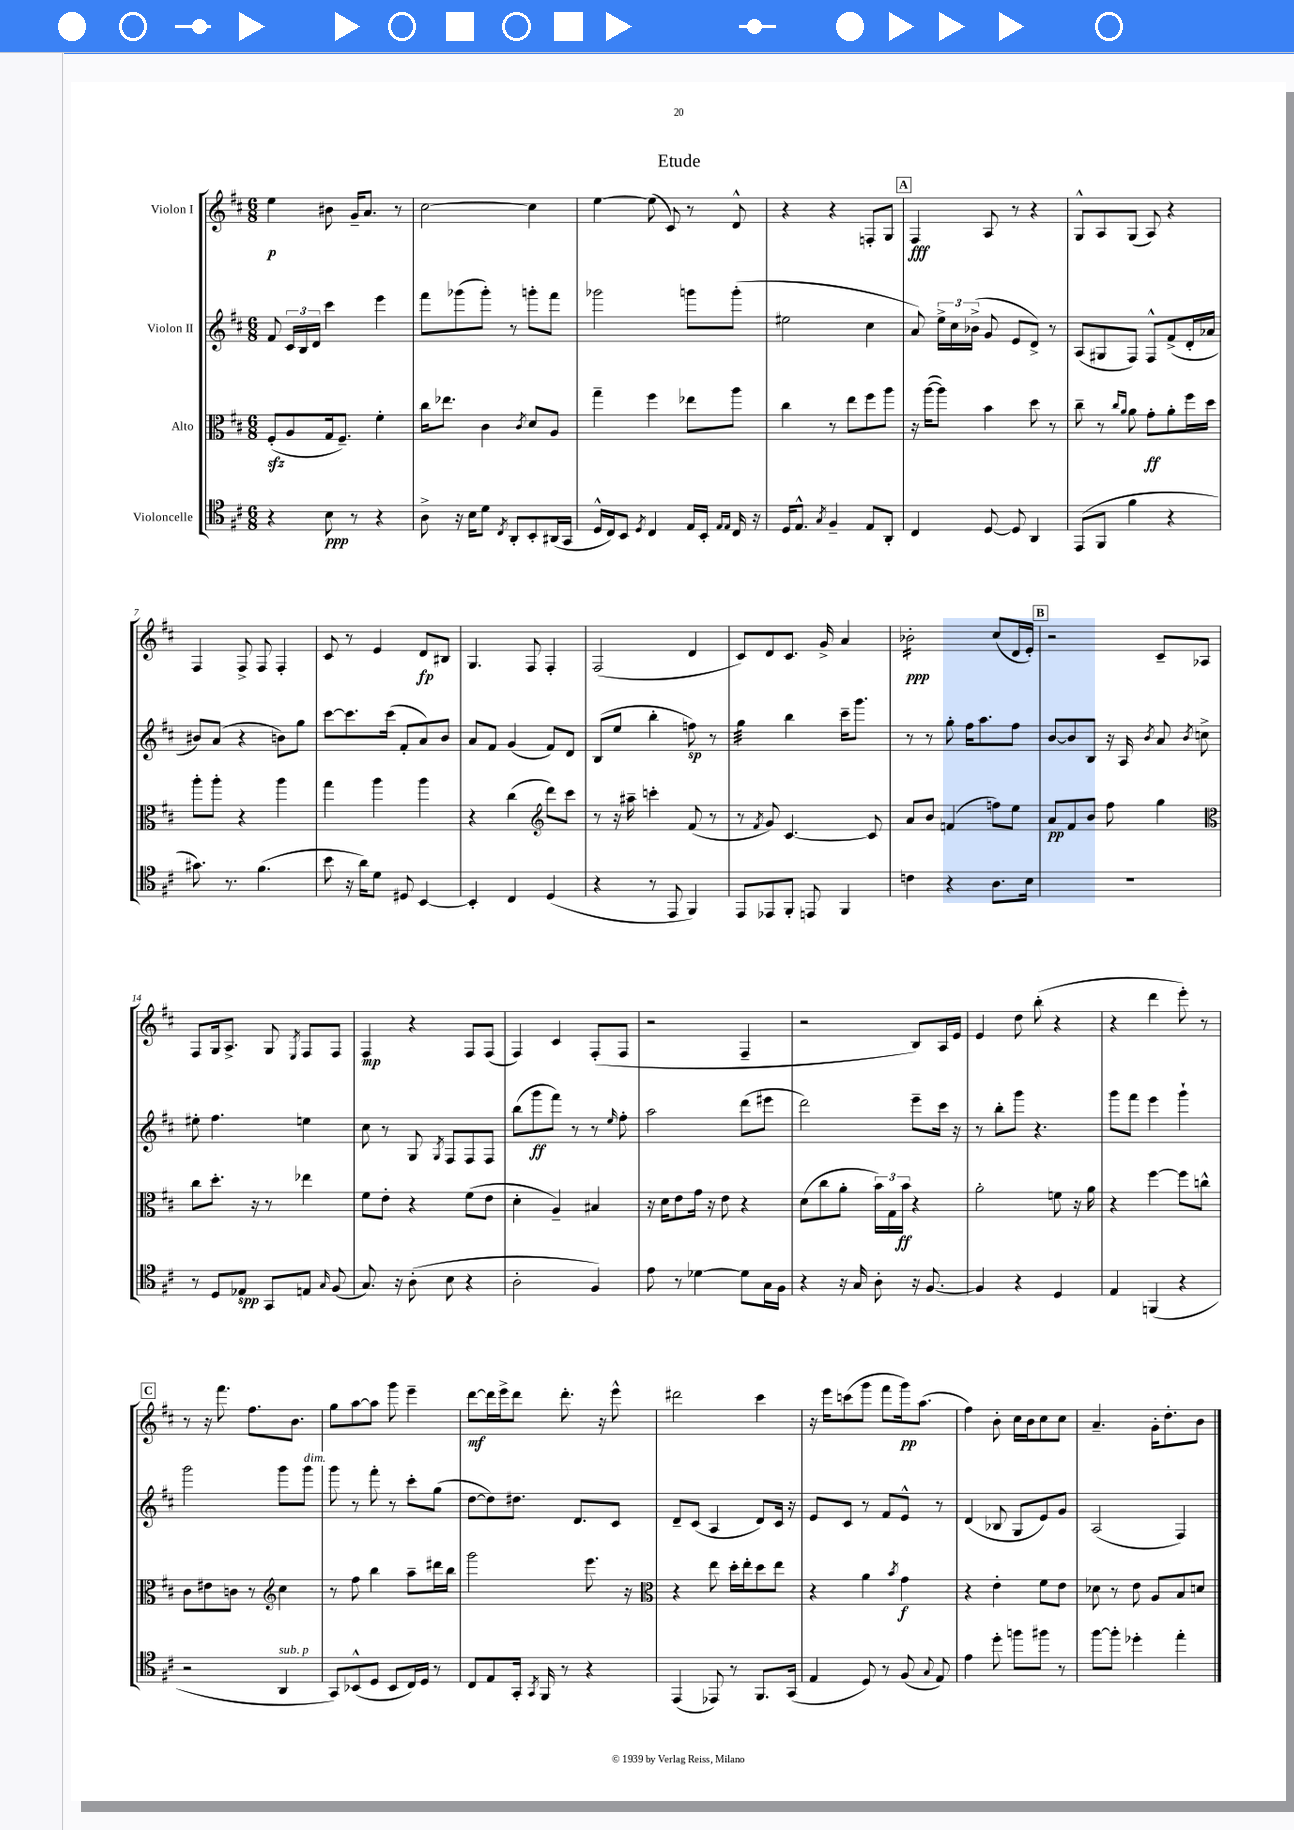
\header { title = "Etude" }
<<
\new StaffGroup <<
\new Staff = "s0" \with { instrumentName = "Violon I" } {
    \clef treble \key d \major \numericTimeSignature \time 6/8
    \autoBeamOff e''4\p bis'8 g'16[-- a'8.] r8 |
    cis''2~ cis''4 |
    e''4~ e''8( cis'8) r8 d'8-^ |
    r4 r4 f8[-. g8] |
    \mark \markup { \box "A" } fis4\fff a8 r8 r4 |
    g8[-^ a8 g8]( a8) r4 |
    fis4 fis8-> fis8 fis4-. |
    cis'8 r8 e'4 d'8[\fp bis8] |
    g4. fis8 fis4-. |
    fis2( d'4 |
    cis'8[) d'8 cis'8.] g'16-> a'4 |
    bes'2:16-.\ppp cis''8[( d'16 e'16]-.) |
    \mark \markup { \box "B" } r2 cis'8[-- aes8] |
    fis8[ g16 a8.]-> g8 \acciaccatura { e8 } fis8[ fis8] |
    fis4\mp r4 fis8[ fis8]( |
    fis4) cis'4 fis8[-.( fis8] |
    r2 fis4-- |
    r2 b8[) a16 e'16] |
    e'4 d''8 b''8-.( r4 |
    r4 d'''4 e'''8-.) r8 |
    \mark \markup { \box "C" } r8 r16 fis'''8. fis''8.[ b'8.] |
    g''8[ a''8~ a''8] g'''8 e'''4-- |
    d'''8[~\mf d'''16 e'''16-> d'''8] d'''8.-. r16 e'''8-^ |
    dis'''2 cis'''4 |
    r16 e'''16[ c'''8( g'''8] fis'''8[ g'''16\pp) a''8.]( |
    fis''4) b'8-. cis''16[ b'16 cis''8 cis''8] |
    a'4.-- g'16[-. d''8.-. b'8] \bar "|." |
}
\new Staff = "s1" \with { instrumentName = "Violon II" } {
    \clef treble \key d \major \numericTimeSignature \time 6/8
    \autoBeamOff fis'8 \tuplet 3/2 { cis'16[ b16 d'16] } cis'''4 e'''4 |
    fis'''8[ ges'''8( ges'''8]-.) r8 g'''8[-. fis'''8] |
    ges'''2 g'''8[ g'''8]-.( |
    eis''2 cis''4 |
    \mark \markup { \box "A" } a'8) \tuplet 3/2 { e''16[-> cis''16 bes'16]->( } g'8 e'8[ d'8]->) r8 |
    a8[( gis8 fis8]) fis8[-^ fis'8->( d'16-. aes'16] |
    bis'8[) a'8]( r4 b'8[) g''8] |
    cis'''8[~ cis'''8. cis'''16]( fis'8[-. a'8) b'8] |
    a'8[ fis'8] g'4( fis'8[) d'8] |
    b8[( e''8] b''4-. f''8\sp) r8 |
    g''4:32 b''4 cis'''16[-- g'''8.] |
    r8 r8 g''8-. fis''16[ a''8. fis''8] |
    \mark \markup { \box "B" } b'8[~ b'8 b8] r16 a16 \acciaccatura { b'8 } a'8 \acciaccatura { b'8 } c''8-> |
    eis''8-. fis''4. e''4 |
    cis''8 r8 g8 \acciaccatura { g8 } fis8[ fis8 fis8] |
    b''8[( g'''8\ff fis'''8]) r8 r8 \grace { e''16 } fis''8-. |
    a''2 d'''8[( eis'''8] |
    d'''2) e'''8[-- cis'''16] r16 |
    r8 b''8[-. g'''8] r4. |
    g'''8[ fis'''8] e'''4 g'''4-! |
    \mark \markup { \box "C" } g'''2 g'''8[ g'''8]^\markup { \italic "dim." } |
    g'''8 r8 fis'''8-. r8 cis'''8[-. g''8]( |
    d''8[~ d''8) dis''8.] d'8.[ cis'8] |
    d'8[-- cis'8]( a4 d'8[) cis'16] r16 |
    e'8[ cis'8] r8 fis'8[ e'8]-^ r8 |
    d'4( bes8 g8[ e'8) g'8] |
    a2( fis4) \bar "|." |
}
\new Staff = "s2" \with { instrumentName = "Alto" } {
    \clef alto \key d \major \numericTimeSignature \time 6/8
    \autoBeamOff fis8[-.\sfz( a8 g16 fis8.]--) fis'4-. |
    cis''16[ ees''8.] cis'4 \acciaccatura { cis'8 } d'8[ a8] |
    g''4-- fis''4 ees''8[ a''8] |
    cis''4 r8 e''8[ fis''8 a''8] |
    \mark \markup { \box "A" } r16 a''16[~( a''8]) b'4 d''8 r8 |
    cis''8-- r8 \grace { cis''16[ a'16] } a'8 g'8[-.\ff a'8-. fis''16 d''16] |
    a''8[-. a''8]-. r4 a''4 |
    g''4 a''4 a''4 |
    r4 cis''4( \clef treble d'''8[) cis'''8] |
    r8 r16 ais''16-- c'''4-. fis'8( r8 |
    r8 \acciaccatura { fis'8 } g'8) cis'4.~ cis'8 |
    a'8[ b'8] f'4( f''8[) e''8] |
    \mark \markup { \box "B" } a'8[\pp fis'8 b'8] fis''8 g''4 |
    \clef alto cis''8[ d''8.]-. r16 r8 ees''4 |
    fis'8[ e'8]-. r4 fis'8[( e'8] |
    d'4-. a4--) bis4 |
    r16 d'16[ e'8 g'16] r16 e'8 r4 |
    d'8[( cis''8 a'8]-. \tuplet 3/2 { b'16[) g16 b'16]\ff } r4 |
    a'2-. f'8 r16 a'16 |
    r4 fis''4~ fis''8[ c''8]-^ |
    \mark \markup { \box "C" } cis'8[ eis'8 c'8] r8 \clef treble cis''4 |
    r8 fis''8 b''4 a''8[-- dis'''16 b''16] |
    g'''2 e'''8. r16 |
    \clef alto r4 e''8 d''16[-. e''16-. d''8 e''8] |
    r4 a'4 \acciaccatura { b'8 } g'4\f |
    r4 e'4-. fis'8[ e'8] |
    des'8 r8 e'8 a8[ b8 d'8] \bar "|." |
}
\new Staff = "s3" \with { instrumentName = "Violoncelle" } {
    \clef tenor \key d \major \numericTimeSignature \time 6/8
    \autoBeamOff r4 b8\ppp r8 r4 |
    a8-> r16 b16[ d'8] \acciaccatura { cis8 } a,8[-. b,8-. ais,16( g,16] |
    d16[-^ cis16) b,8] \acciaccatura { d8 } cis4 e16[ b,16]-. \grace { e16[ e16] } cis16 r16 |
    d16[ e8.]-^ \acciaccatura { g8 } fis4-- e8[ a,8]-. |
    \mark \markup { \box "A" } cis4 d8~ d8 a,4 |
    e,8[( fis,8] fis'4 r4 |
    gis'8.) r8. fis'4.( |
    b'8 r16 a'16[) d'8] dis8 b,4~ |
    b,4-. cis4 d4( |
    r4 r8 e,8 fis,4) |
    e,8[ ees,8 fis,8]-. e,8 fis,4 |
    c'4 r4 a8.[ b16] |
    \mark \markup { \box "B" } R2. |
    r8 d8[ ees8]\spp g,8[ e8] \grace { g16 } fis8( |
    g8.) r16 a8-.( b8 r4 |
    a2-. fis4) |
    e'8 r8 des'4~ des'8[ g16 fis16] |
    r4 r16 g16 a8-. r16 fis8.~ |
    fis4 r4 d4 |
    e4 f,4( r4 |
    \mark \markup { \box "C" } r2 a,4^\markup { \italic "sub. p" } |
    g,8[) bes,8-^( d8] bes,8[ cis16) d16] r8 |
    cis8[ e8 g,16]-. \acciaccatura { g,8 } fis,16 r8 r4 |
    e,4( ees,8) r8 fis,8.[ g,16]( |
    e4 d8) r8 fis8( \appoggiatura { g8 } e8) |
    e'4 d''8-. f''8[ fis''8] r8 |
    fis''8[~ fis''8]-. des''4-. e''4-. \bar "|." |
}
>>
>>
